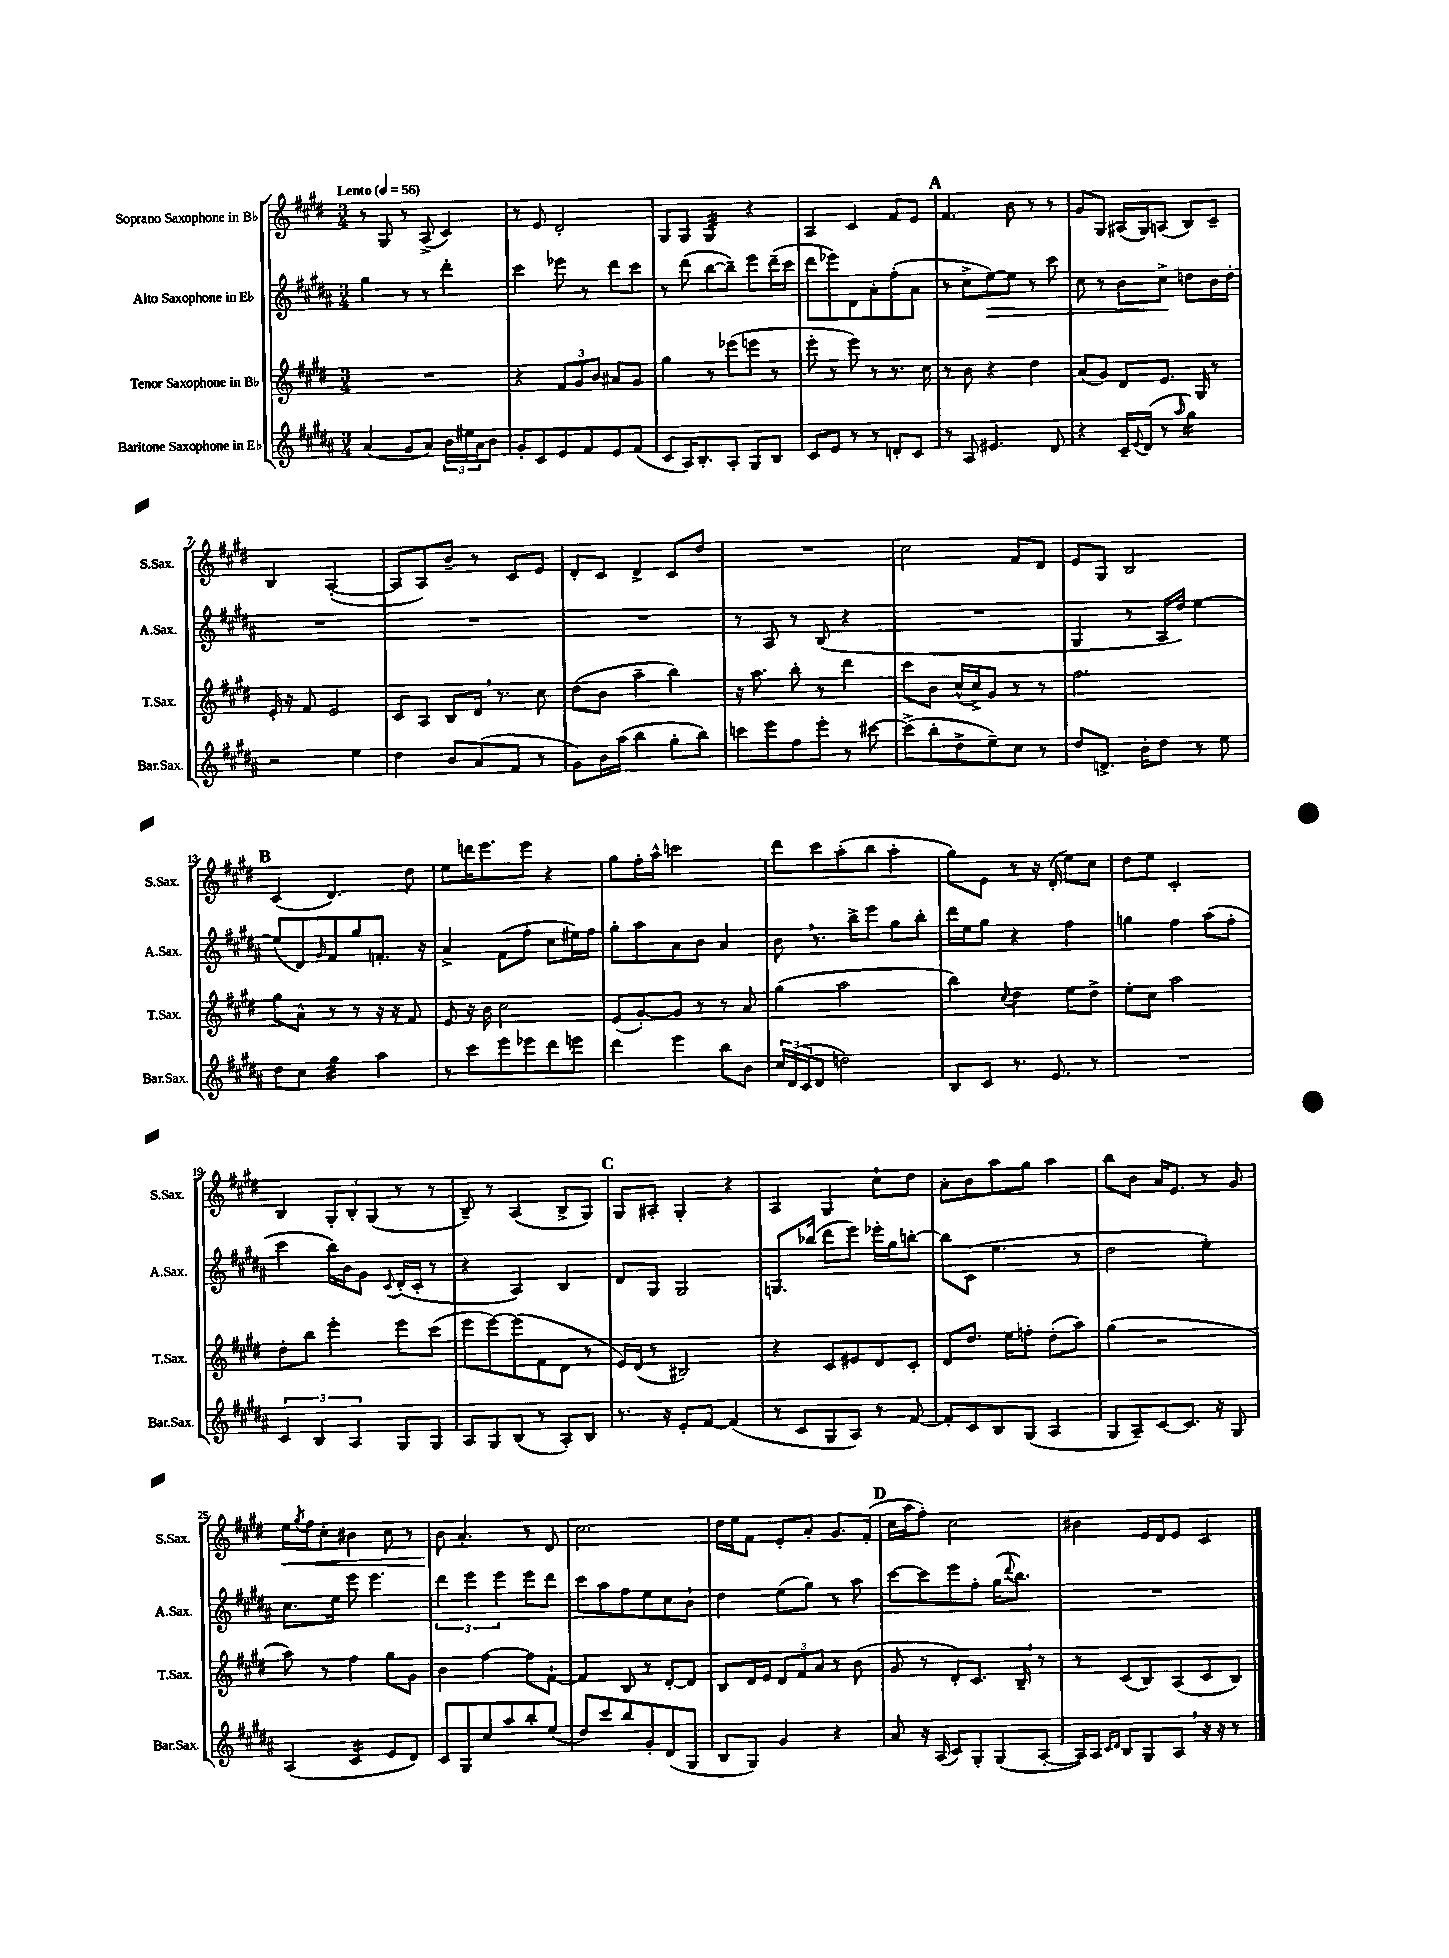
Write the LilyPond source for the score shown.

<<
\new StaffGroup <<
\new Staff = "s0" \with { instrumentName = "Soprano Saxophone in Bb" shortInstrumentName = "S.Sax." } {
    \clef treble \key e \major \numericTimeSignature \time 3/4 \tempo "Lento" 4 = 56
    r8 gis8 r8 a8->( cis'4) |
    r8 e'8 dis'2-. |
    gis8 gis8 gis4:32 r4 |
    a4 cis'4 fis'8 e'8 |
    \mark \markup { \bold "A" } fis'4. b'8 r8 r8 |
    gis'8 gis8 ais16( gis16) a8( b8) cis'8-- |
    b4 a2~-.( |
    a8 a8) b'8-- r8 cis'8 e'8 |
    dis'8-. cis'8 dis'4-> cis'8 dis''8 |
    R2. |
    cis''2 fis'8 dis'8 |
    e'8 gis8 b2 |
    \mark \markup { \bold "B" } cis'4( dis'4.) dis''8 |
    e''8 d'''16 e'''8. e'''8 r4 |
    gis''8 fis''16-. a''16-^ c'''2 |
    dis'''8 cis'''8 a''8-.( b''8 a''4-. |
    gis''8) e'8 r8 r16 dis'16-.( e''8) cis''8 |
    dis''8 e''8 cis'2-. |
    b4 \tuplet 3/2 { gis8-. b8-. gis8( } r8 r8 |
    b8--) r8 a4( b8-> gis8) |
    \mark \markup { \bold "C" } gis8 ais8-. gis4-. r4 |
    a4 gis4 cis''8-! dis''8 |
    a'8-. b'8 a''8 gis''8 a''4 |
    b''8 b'8 a'16 e'8. r8 gis'8 |
    e''16\< \acciaccatura { gis''8 } fis''16 cis''8-. bis'4 cis''8 r8 |
    b'8\! a'4.-. r8 dis'8 |
    cis''2. |
    dis''16 e''16 fis'8 e'8-. a'8-. gis'8. fis'16-.( |
    \mark \markup { \bold "D" } cis''16 a''16 fis''8-.) cis''2 |
    bis'4 e'16 dis'16 e'8 cis'4 \bar "|." |
}
\new Staff = "s1" \with { instrumentName = "Alto Saxophone in Eb" shortInstrumentName = "A.Sax." } {
    \clef treble \key b \major \numericTimeSignature \time 3/4
    gis''4 r8 r8 dis'''4-. |
    cis'''4 ees'''8 r8 dis'''8 cis'''8 |
    r8 dis'''8( b''8~ b''8--) e'''8 dis'''16--( cis'''16 |
    dis'''8 ees'''8) dis'8 ais'8-. fis''8-.( ais'8 |
    \mark \markup { \bold "A" } r8 cis''8-> e''8~\>) e''8 r8 cis'''8 |
    cis''8 r8 b'8 cis''8->\! d''8 b'16 d''16-. |
    R2. |
    R2. |
    R2. |
    r8 ais8 r8 b8( r4 |
    R2. |
    gis4 r8 ais16 dis''16) e''4~ |
    \mark \markup { \bold "B" } e''8( dis'8) \grace { gis'16 } fis'8 gis''8 f'8.-. r16 |
    ais'4-> fis'8( fis''8-. cis''8 eis''16) fis''16 |
    gis''8-. ais''8 ais'8 b'8 ais'4 |
    b'8 \breathe r8. b''16-> e'''8 gis''8 b''8-. |
    dis'''16 e''16 gis''8 r4 fis''4 |
    g''4 fis''4 ais''8( fis''8-. |
    cis'''4 b''16) b'16 gis'8 \appoggiatura { cis'8 } dis'16-.( cis'16-. r8 |
    r4 ais4) b4 |
    \mark \markup { \bold "C" } dis'8 gis8 gis2 |
    g8. bes''16( dis'''8 e'''8) ees'''16-. gis''16 b''8~-. |
    b''8 cis'8( e''4. r8 |
    dis''2 e''4-.) |
    cis''8. e''16 e'''8 e'''4. |
    \tuplet 3/2 { dis'''4 e'''4 e'''4 } e'''8 dis'''8 |
    cis'''8 ais''8 fis''8 e''8 cis''8 b'8-! |
    dis''4 e''8( gis''8) r8 ais''8 |
    \mark \markup { \bold "D" } cis'''8~ cis'''8 e'''8 fis''8-. gis''16( \appoggiatura { dis'''8 } b''8.) |
    R2. \bar "|." |
}
\new Staff = "s2" \with { instrumentName = "Tenor Saxophone in Bb" shortInstrumentName = "T.Sax." } {
    \clef treble \key e \major \numericTimeSignature \time 3/4
    R2. |
    r4 \tuplet 3/2 { fis'8 gis'8 b'8 } ais'8 gis'8 |
    gis''4 r8 ees'''8( e'''8 r8 |
    e'''8-. r8 e'''8) r8 r8. cis''16 |
    \mark \markup { \bold "A" } r8 b'8 r4 dis''4 |
    a'8( gis'8) dis'8 e'8. gis16 r8 |
    e'16-. r16 fis'8 e'2 |
    cis'8 a8 b8 dis'16 \breathe r8. cis''8 |
    dis''8( b'8 a''4-- b''4) |
    r16 a''8. b''8-. r8 dis'''4 |
    cis'''8 b'8 cis''16-^( cis''16->) gis'8 r8 r8 |
    fis''2. |
    \mark \markup { \bold "B" } gis''8 a'8-^ r8 r8 r16 r16 fis'8 |
    e'8 r16 b'16 cis''2 |
    e'8( gis'8~-.) gis'8 r8 r8 a'8 |
    gis''4( a''2 |
    b''4) \appoggiatura { cis''8 } dis''4 e''8 dis''8-> |
    e''8-. cis''8 a''2 |
    dis''8-. b''8 e'''4-. e'''8 cis'''8( |
    e'''8 e'''8~) e'''8( fis'8 dis'8 r8 |
    \mark \markup { \bold "C" } e'16) dis'16( r8 bis2) |
    r4 cis'8 eis'8 dis'8 cis'8-. |
    dis'8 dis''8. e''16 f''8-. dis''8-.( a''8) |
    gis''4( r2 |
    a''8) r8 fis''4 gis''8 gis'8 |
    b'4 fis''4~ fis''8 fis'8~-! |
    fis'4 b8 r8 dis'8~-. dis'8 |
    b8 dis'16 e'16 \tuplet 3/2 { dis'8 fis'8 a'8 } r8 b'8( |
    \mark \markup { \bold "D" } gis'8 r8 dis'8-.) cis'8. b16-- \breathe r8 |
    r8 cis'8( b8) a8( cis'8 b8) \bar "|." |
}
\new Staff = "s3" \with { instrumentName = "Baritone Saxophone in Eb" shortInstrumentName = "Bar.Sax." } {
    \clef treble \key b \major \numericTimeSignature \time 3/4
    ais'4( gis'8 ais'8) \tuplet 3/2 { b'16 eis''16 ais'16 } b'8 |
    gis'8-. cis'8 e'8 fis'8 e'8 fis'8( |
    cis'8 ais16) b8.-. ais8-. gis8 b8 |
    cis'8 e'8 r8 r8 d'8-. cis'8 |
    \mark \markup { \bold "A" } r8 ais8 eis'4. dis'8 |
    r4 cis'16-- \appoggiatura { e'8 } dis'16( r8 \grace { ais''16 } gis''4:16) |
    r2 e''4 |
    dis''4 b'8 ais'8( fis'8 r8 |
    gis'8) b'16 ais''16( b''4 gis''8-. b''8) |
    c'''8 e'''8 fis''8 e'''8-. r8 cis'''8~ |
    cis'''8->( b''8-. dis''8-> e''8--) cis''8 r8 |
    dis''8 d'8.-> b'16-. dis''8 r8 e''8 |
    \mark \markup { \bold "B" } dis''8 cis''8 gis''4:32 ais''4 |
    r8 cis'''8 e'''8 ees'''8 dis'''8 e'''8 |
    dis'''4 e'''4 b''8 b'8 |
    \tuplet 3/2 { cis''16 dis'16( cis'16 } dis'8 d''2) |
    b8 cis'8 r8. e'8. r8 |
    R2. |
    \tuplet 3/2 { cis'4 b4 ais4 } gis8 gis8 |
    ais8 gis8 b8( r8 ais8-.) b8 |
    \mark \markup { \bold "C" } r8. r16 e'8-. fis'8~ fis'4( |
    r8 cis'8 gis8 ais8) r8 fis'8~ |
    fis'8-. cis'8 b8 gis8( ais4 |
    gis8 ais8--) cis'8~ cis'8. r16 gis8 |
    ais4( cis'4:16 e'8 dis'8) |
    cis'8 gis8 cis''8 ais''8 b''8-. e''8( |
    dis''8) cis'''8 b''8 gis'8-. dis'8( gis8 |
    b8 gis8) gis'4 r4 |
    \mark \markup { \bold "D" } ais'8 r16 ais16( cis'8) gis8-. gis8( ais8~-. |
    ais16) ais16 \grace { cis'16 dis'16 } b8 gis8 ais8 \breathe r16 r16 r8 \bar "|." |
}
>>
>>
